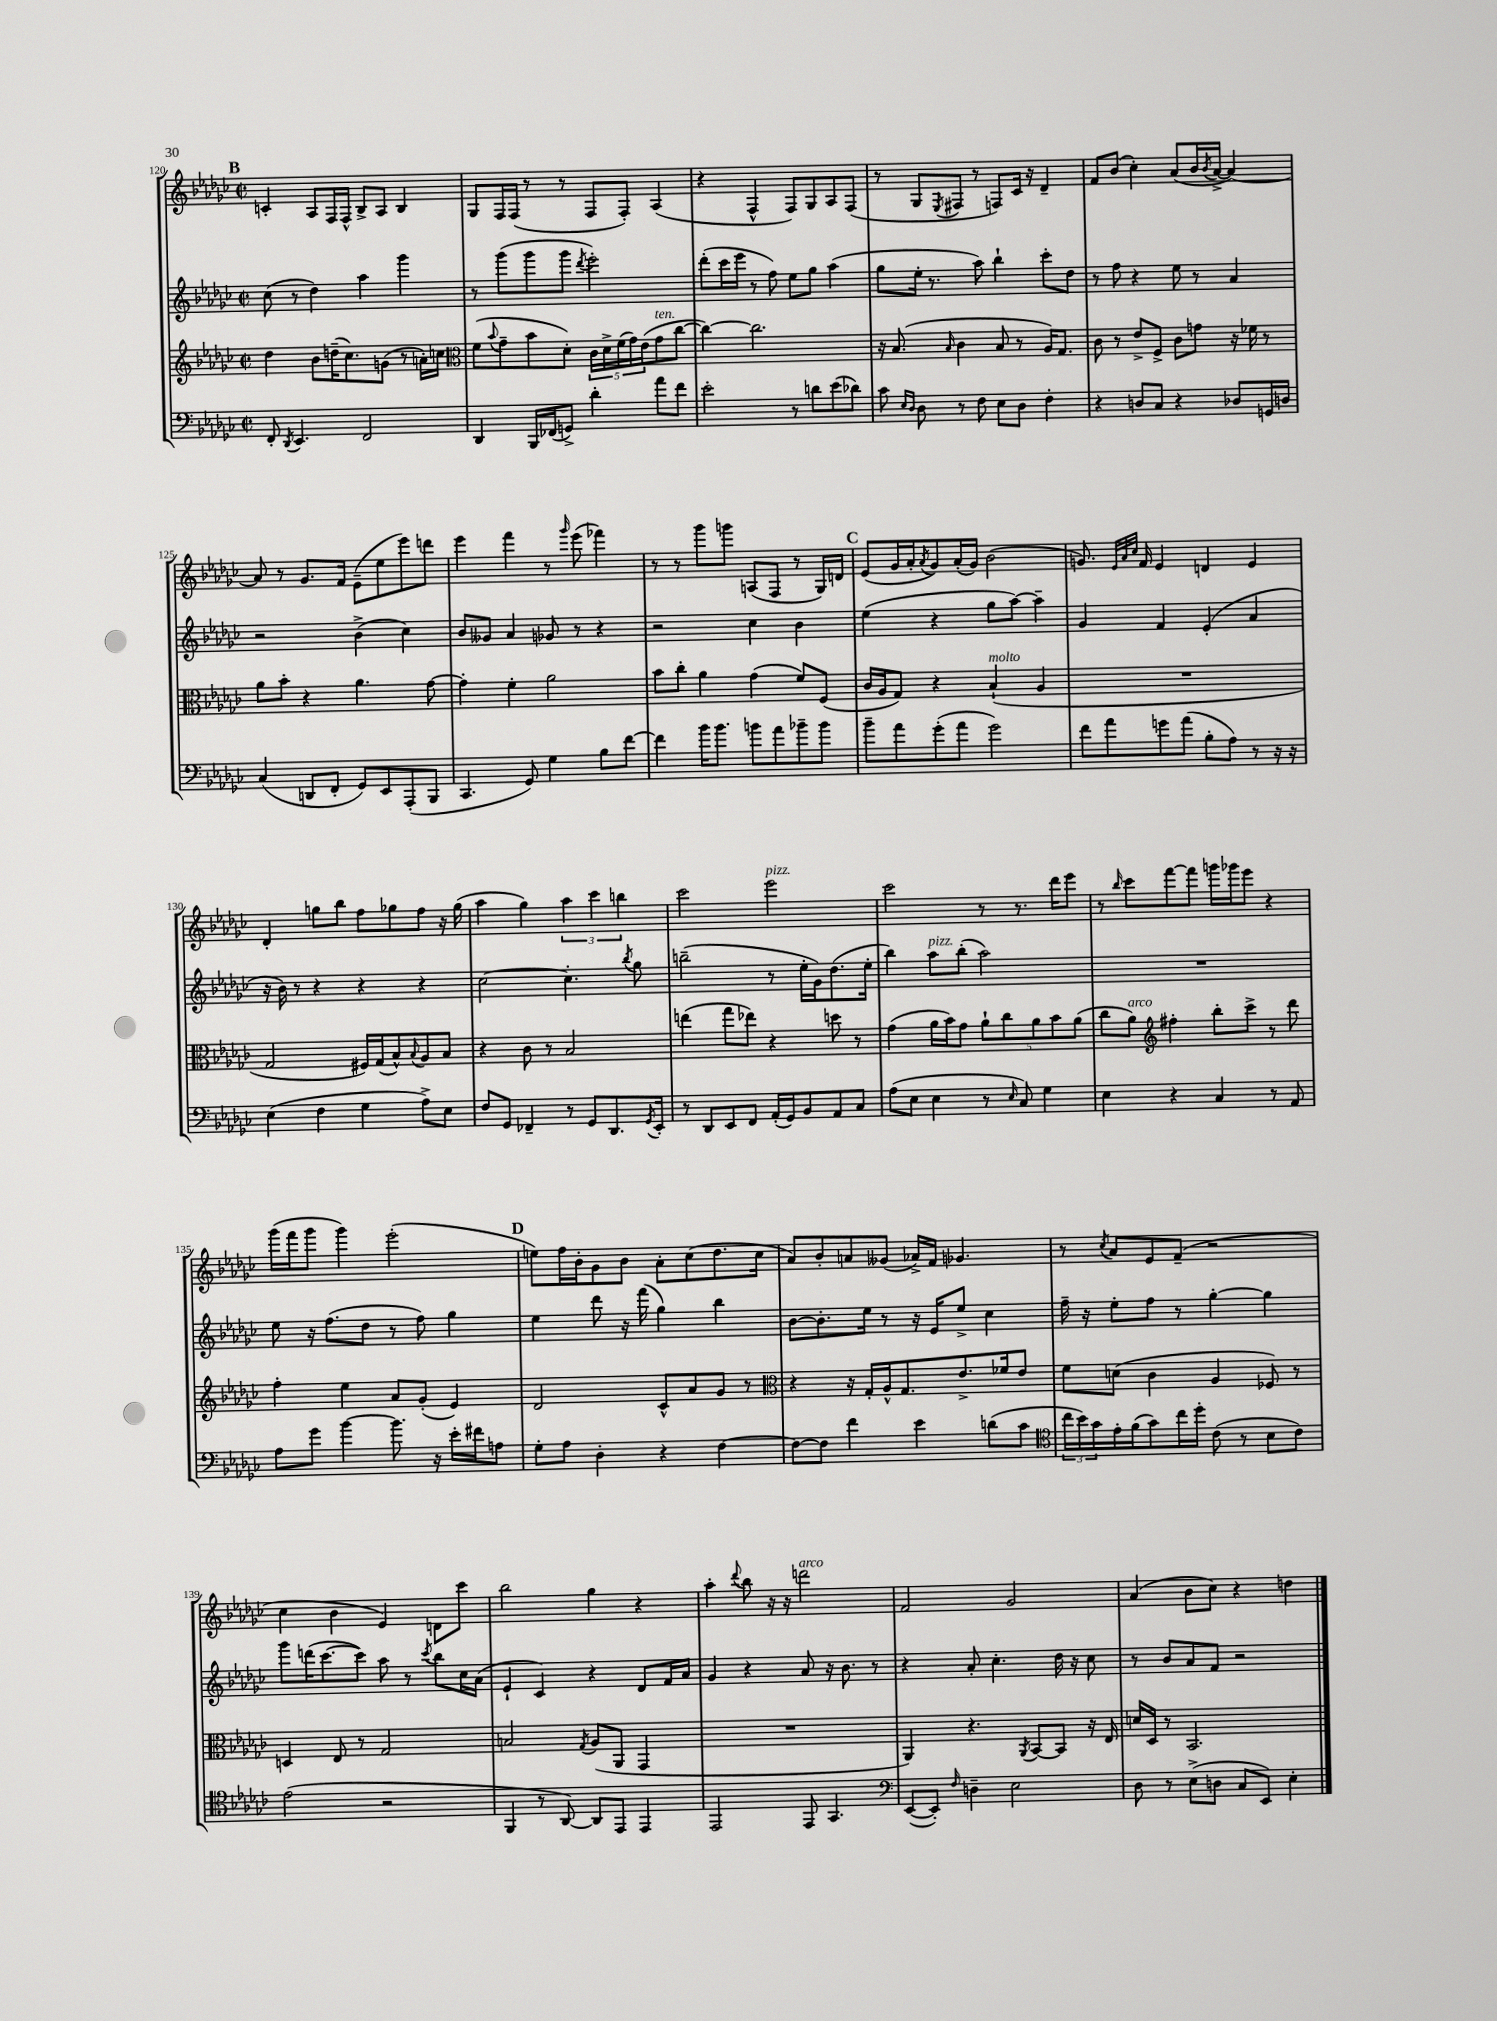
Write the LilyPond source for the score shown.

<<
\new StaffGroup <<
\new Staff = "s0" {
    \clef treble \key ges \major \defaultTimeSignature \time 2/2
    \mark \markup { \bold "B" } c'4-. aes8 f16 f16-^ bes8-> aes8 bes4 |
    ges8 f16 f16( r8 r8 f8 f8-.) aes4( |
    r4 f4-^ f8) ges8 aes8 f8( |
    r8 ges8 \acciaccatura { ees8 } fis8 r8 f8) ces'16 r16 des'4-- |
    f'8 bes'8( ces''4-.) aes'8( bes'16 \acciaccatura { bes'8 } aes'16~-> aes'4~) |
    aes'8 r8 ges'8. f'16 ees'8--( ees''8 ees'''8) d'''8 |
    ees'''4 f'''4 r8 \grace { ges'''16 } ees'''8( fes'''4) |
    r8 r8 ges'''8 g'''8 a8( f8 r8 ges16) d'16 |
    \mark \markup { \bold "C" } ees'8( ges'16 aes'16-. \acciaccatura { aes'8 } ges'8) aes'16-.( ges'16) bes'2( |
    g'8.) \grace { ees'32 aes'32 ces''32 } f'16 ees'4 d'4 ees'4 |
    des'4-. g''8 bes''8 f''8 ges''8 f''8 r16 ges''16( |
    aes''4 ges''4) \tuplet 3/2 { aes''4 ces'''4 b''4 } |
    ces'''2 ees'''2^\markup { \italic "pizz." } |
    ces'''2 r8 r8. des'''16 ees'''8 |
    r8 \grace { bes''16 } ces'''8 f'''8~ f'''8 g'''16 ges'''16 ees'''8 r4 |
    ges'''16( f'''16 ges'''8 ges'''4) ees'''2-.( |
    \mark \markup { \bold "D" } e''8) f''16 bes'16-. ges'8 bes'8 aes'8-. ces''8( des''8. ces''16 |
    aes'8) bes'8-. a'8 geses'8( aes'16->) f'16 ges'4. |
    r8 \acciaccatura { ces''8 } aes'8 ees'8 f'8--( r2 |
    ces''4 bes'4 ees'4) d'8 ces'''8 |
    bes''2 ges''4 r4 |
    aes''4-. \appoggiatura { des'''8 } bes''8 r16 r16 d'''2^\markup { \italic "arco" } |
    f'2 ges'2 |
    aes'4( bes'8 ces''8) r4 d''4 \bar "|." |
}
\new Staff = "s1" {
    \clef treble \key ges \major \defaultTimeSignature \time 2/2
    \mark \markup { \bold "B" } ces''8( r8 des''4) aes''4 ges'''4 |
    r8 ges'''8( ges'''8 ges'''8 \acciaccatura { des'''8 } ees'''2-.) |
    des'''8-.( ces'''16 ees'''16 r8 f''8) ees''8 ges''8 aes''4( |
    ges''8 ees''16-. r8. aes''8) bes''4-! ces'''8-. des''8 |
    r8 f''8 r4 ees''8 r8 aes'4 |
    r2 bes'4->( ces''4) |
    bes'8 geses'8 aes'4 ges'8 r8 r4 |
    r2 ces''4 bes'4 |
    \mark \markup { \bold "C" } ees''4( r4 ges''8 aes''8~) aes''4-- |
    ges'4 f'4 ees'4-.( aes'4 |
    r16 bes'16) r8 r4 r4 r4 |
    ces''2~ ces''4.-. \acciaccatura { bes''8 } ges''8 |
    b''2--( r8 ees''16-. ges'16) des''8.( ees''16-. |
    bes''4) aes''8^\markup { \italic "pizz." } bes''8-.( aes''2) |
    R1 |
    ees''8 r16 f''8.( des''8 r8 f''8) ges''4 |
    \mark \markup { \bold "D" } ees''4 des'''8 r16 f'''16( ges''4) bes''4 |
    bes'8~ bes'8.-. ees''16 r8 r16 ees'16 ees''8-> ces''4 |
    f''16-- r16 ees''8-. f''8 r8 ges''4~-. ges''4 |
    ges'''8 d'''16( ces'''8.~ ces'''8) aes''8 r8 \acciaccatura { ces'''8 } bes''8 ces''16 aes'16( |
    ees'4-! ces'4) r4 des'8 f'16 aes'16 |
    ges'4 r4 aes'8 r16 bes'8. r8 |
    r4 aes'8-. ces''4.-. des''16 r16 ces''8 |
    r8 bes'8 aes'8 f'8 r2 \bar "|." |
}
\new Staff = "s2" {
    \clef treble \key ges \major \defaultTimeSignature \time 2/2
    \mark \markup { \bold "B" } des''4 bes'8 d''16--( ces''8.) g'8( r8 a'16-.) c''16 |
    \clef alto f'8( \appoggiatura { bes'8 } ges'8-- bes'8 des'8-.) \tuplet 5/4 { ces'16 des'16-> f'16( ges'16) ees'16( } ges'8^\markup { \italic "ten." } ces''8~ |
    ces''4~) ces''2. |
    r16 bes8.( \grace { bes16 } ces'4 bes8 r8 aes16) ges8. |
    ces'8 r8 ees'8-> f8-> ces'8 g'8 r16 fes'16 r8 |
    aes'8 bes'8-. r4 aes'4. ges'8~ |
    ges'4-. f'4-. aes'2 |
    bes'8 ces''8-. aes'4 ges'4( f'8) f8( |
    \mark \markup { \bold "C" } ces'16 aes16 ges8) r4 bes4-!^\markup { \italic "molto" }( aes4 |
    R1 |
    ges2 fis16) ges16( bes8-^) \appoggiatura { bes8 } aes8 bes8 |
    r4 ces'8 r8 bes2 |
    e''4( ges''8 ees''8) r4 d''8 r8 |
    ges'4( aes'16 bes'16) ges'8 \tuplet 5/4 { aes'8-! ces''8 aes'8 bes'8 aes'8( } |
    ces''8 aes'8^\markup { \italic "arco" }) \clef treble fis''4-. bes''8-. ces'''8-> r8 des'''8 |
    f''4-. ees''4 aes'8 ges'8-.( ees'4) |
    \mark \markup { \bold "D" } des'2 ces'8-^ aes'8 ges'8 r8 |
    \clef alto r4 r16 ges16-. aes16-^ ges8. ees'8.-> fes'16 ees'8 |
    f'8 d'8( ces'4 aes4 fes8) r8 |
    d4 ees8 r8 ges2 |
    b2 \acciaccatura { ges8 } aes8( aes,8 ges,4 |
    R1 |
    aes,4) r4. \acciaccatura { aes,8 } bes,8~ bes,8 r16 ees16 |
    d'16 des16 r8 bes,2. \bar "|." |
}
\new Staff = "s3" {
    \clef bass \key ges \major \defaultTimeSignature \time 2/2
    \mark \markup { \bold "B" } f,8-. \acciaccatura { des,8 } ees,4. f,2 |
    des,4 bes,,16 fes,16( g,8->) des'4-. aes'8 f'8 |
    ees'2-. r8 d'8 ees'8( des'8) |
    ces'8 \grace { ees16 des16 } des8 r8 f8 ees8 des8 f4-. |
    r4 d8 ces8 r4 des8 g,16 d16 |
    ces4( d,8 f,8-. ges,8) ees,8 aes,,8-.( bes,,8 |
    ces,4. ges,8) ges4 bes8 f'8~ |
    f'4 bes'16 bes'8. b'8 aes'8 bes'8-- bes'8 |
    \mark \markup { \bold "C" } bes'8-- aes'8 ges'8-.( aes'8 ges'2) |
    f'8 aes'8 g'8 aes'8( bes8-. aes8) r8 r16 r16 |
    ees4( f4 ges4 aes8->) ees8 |
    f8 ges,8 fes,4-- r8 ges,8 des,8. \acciaccatura { ges,8 } ees,16-. |
    r8 des,8 ees,8 f,8 aes,16-.( ges,16) bes,8 aes,8 ces8 |
    aes8( ees8 ees4 r8 \grace { ees16 } ces8) ges4 |
    ees4 r4 ces4 r8 aes,8 |
    aes8 ges'8 bes'4~ bes'8. r16 ees'16-. fis'16 a8 |
    \mark \markup { \bold "D" } ges8-. aes8 des4-. r4 f4~ |
    f8~ f8 f'4 ees'4 d'8( ces'8 |
    \clef tenor \tuplet 3/2 { ces''16 bes'16) ges'16 } ees'16-. f'16( ges'8) ces''16 des''16-. ces'8( r8 bes8 ces'8) |
    ees'2( r2 |
    f,4 r8 aes,8~) aes,8 ees,8 ees,4 |
    ees,2 ees,8 ges,4. |
    \clef bass ees,8~( ees,8-.) \grace { f16 } d4-- ees2 |
    des8 r8 ees8->( d8 ces8 ees,8) ees4-. \bar "|." |
}
>>
>>
\layout { \context { \Score currentBarNumber = #120 } }
